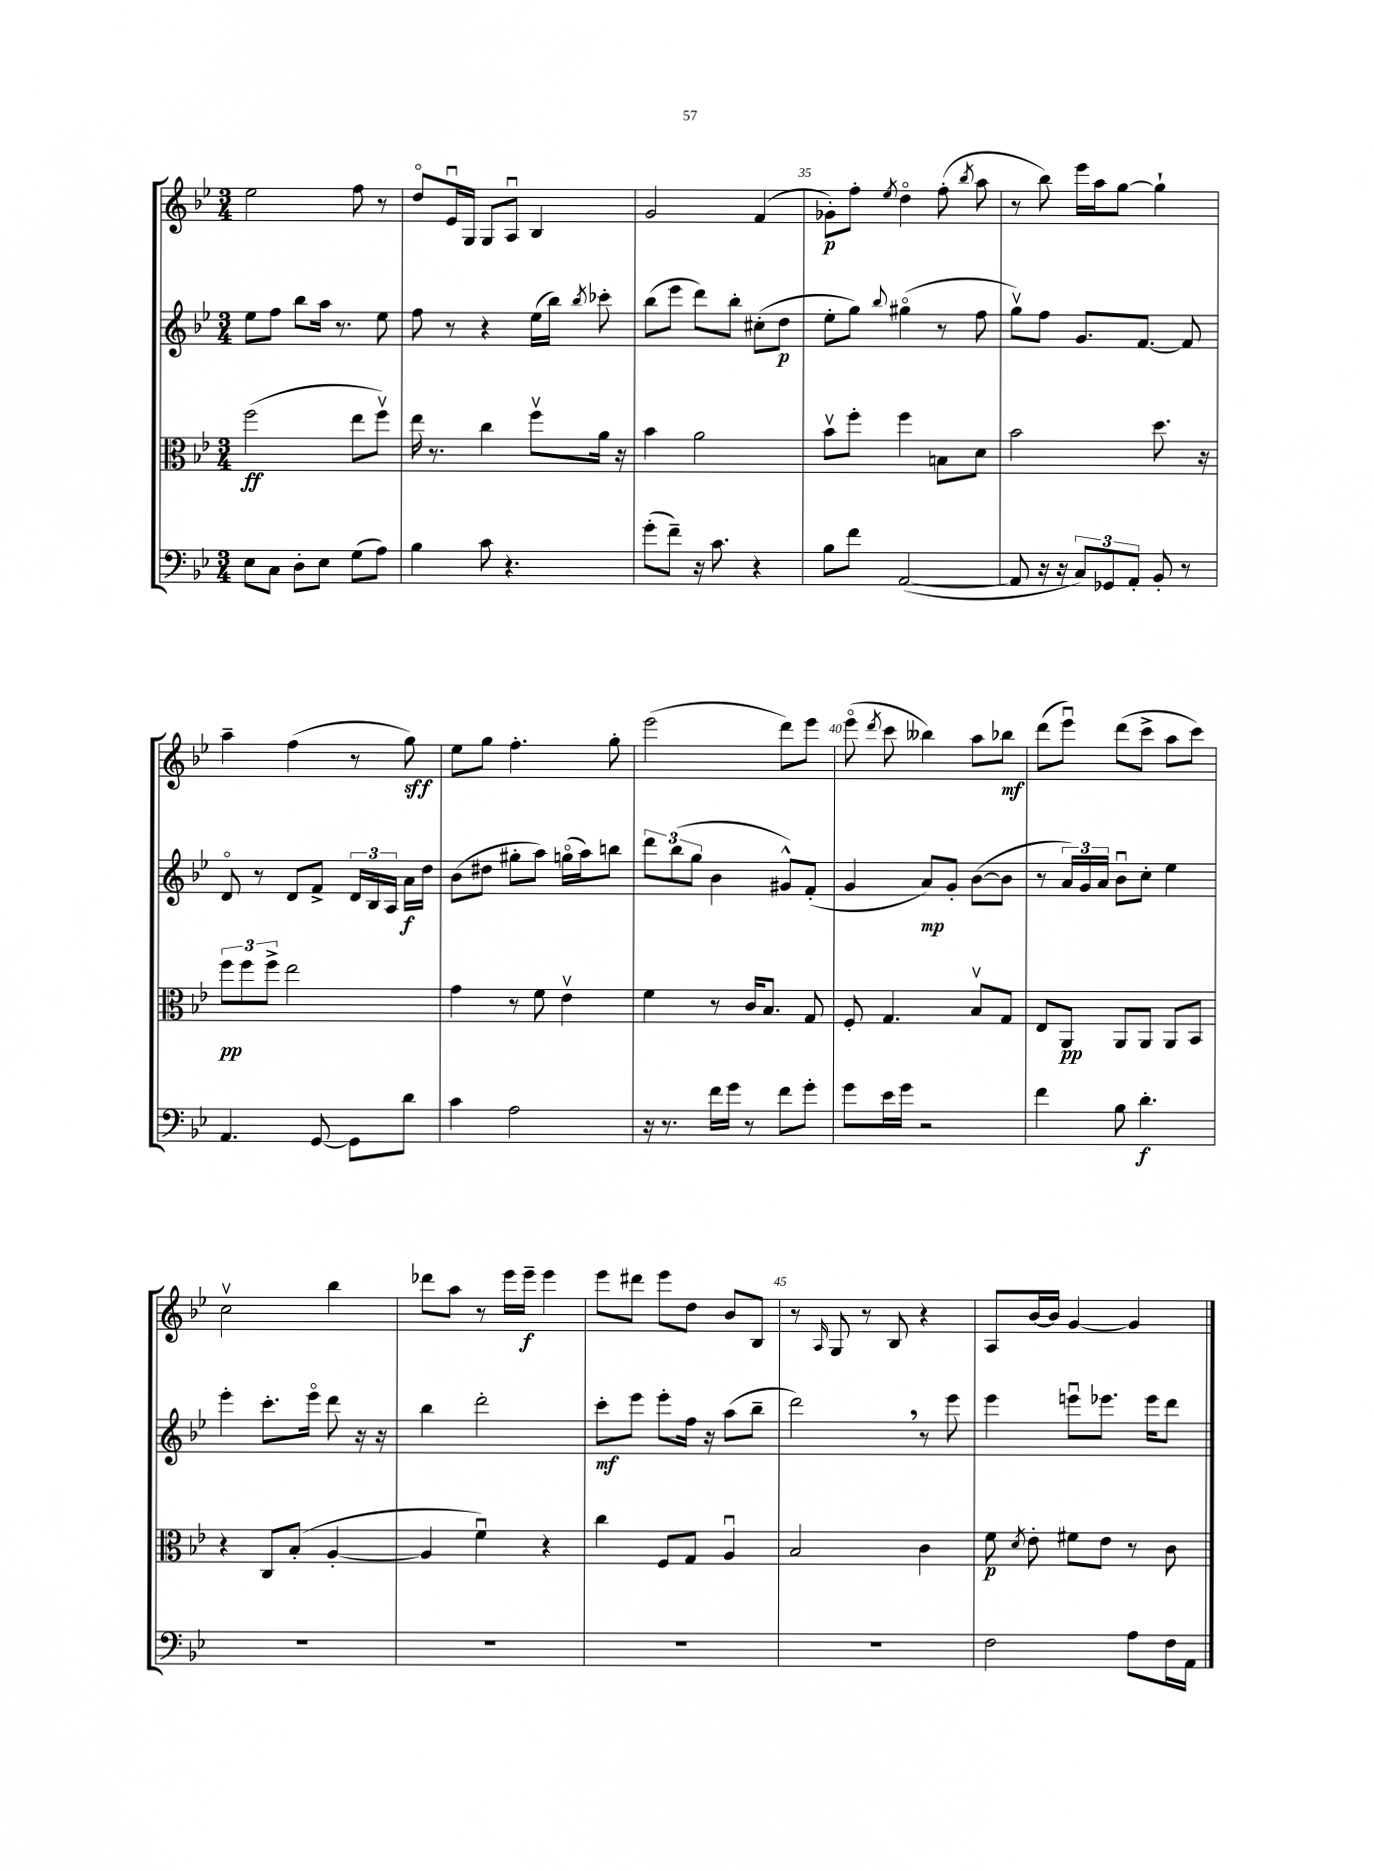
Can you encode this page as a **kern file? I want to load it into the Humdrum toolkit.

**kern	**kern	**kern	**kern
*staff4	*staff3	*staff2	*staff1
*clefF4	*clefC3	*clefG2	*clefG2
*k[b-e-]	*k[b-e-]	*k[b-e-]	*k[b-e-]
*M3/4	*M3/4	*M3/4	*M3/4
8E-	(2ff	8ee-	2ee-
8C	.	8ff	.
8D'	.	8bb-	.
8E-	.	16aa	.
.	.	8.r	.
(8G	8ee-	.	8ff
8A)	8ffv)	8ee-	8r
=	=	=	=
4B-	16ee-	8ff	8ddo
.	8.r	.	.
.	.	8r	16e-u
.	.	.	16G
8c	4cc	4r	8G
4.r	.	.	8Au
.	8ffv	(16ee-	4B-
.	.	16bb-)	.
.	.	8qbb-	.
.	16a	8ccc-'	.
.	16r	.	.
=	=	=	=
(8g'	4b-	(8bb-	2g
8f~)	.	8eee-	.
16r	2a	8ddd)	.
8.c	.	.	.
.	.	8bb-'	.
4r	.	(8cc#'	(4f
.	.	8dd	.
=	=	=	=
8B-	8b-v	8ee-'	8g-')
8f	8ff'	8gg)	8ff'
.	.	8qqbb-	8qee-
([2AA	4ff	(4gg#o	4ddo
.	8B	8r	(8ff'
.	.	.	8qbb-
.	8d	8ff	8aa
=	=	=	=
8AA]	2b-	8ggv)	8r
16r	.	8ff	8bb-)
16r	.	.	.
12C)	.	8.g	16eee-
.	.	.	16aa
12GG-	.	.	.
.	.	.	[8gg
12AA'	.	.	.
.	.	[8.f	.
8BB-'	8.dd	.	4gg`]
8r	.	8f]	.
.	16r	.	.
=	=	=	=
4.AA	12ff	8do	4aa~
.	12ff	.	.
.	.	8r	.
.	12ff^	.	.
.	2ee-	8d	(4ff
[8GG	.	8f^	.
8GG]	.	24d	8r
.	.	24B-	.
.	.	24A	.
8d	.	16a	8gg)
.	.	16dd	.
=	=	=	=
4c	4g	(8b-	8ee-
.	.	8dd#	8gg
2A	8r	8gg#'	4.ff'
.	8f	8aa)	.
.	4e-v	(16ggo	.
.	.	16aa)	.
.	.	8bb	8gg'
=	=	=	=
16r	4f	12ddd	(2eee-
8.r	.	.	.
.	.	(12bb-	.
.	.	12gg	.
16f	8r	4b-	.
16g	.	.	.
8r	16c	.	.
.	8.B-	.	.
8f	.	8g#^^)	8ddd)
8g'	8G	(8f'	8eee-
=	=	=	=
8g	8F'	4g	(8eee-o
.	.	.	8qddd
16e-	4.G	.	8ccc
16g	.	.	.
2r	.	8a)	4bb--)
.	.	8g'	.
.	8B-v	([8b-	8aa
.	8G	8b-]	8bb-
=	=	=	=
4f	8E-	8r	(8ddd
.	8AA	24a)	8eee-u)
.	.	24g	.
.	.	24a	.
8B-	8AA	8b-u	(8ddd
4.d'	8AA	8cc'	8ccc^
.	8AA	4ee-	8aa
.	8BB-	.	8ccc)
=	=	=	=
2.r	4r	4eee-'	2ccv
.	8C	8.ccc'	.
.	(8B-'	.	.
.	.	16eee-o	.
.	[4A'	8ddd	4bb-
.	.	16r	.
.	.	16r	.
=	=	=	=
2.r	4A]	4bb-	8ddd-
.	.	.	8aa
.	4fu)	2ddd'	8r
.	.	.	16eee-
.	.	.	16eee-~
.	4r	.	4eee-
=	=	=	=
2.r	4cc	8ccc'	8eee-
.	.	8eee-	8ddd#
.	8F	8eee-'	8eee-
.	8G	16ff	8dd
.	.	16r	.
.	4Au	(8aa	8b-
.	.	8bb-~	8B-
=	=	=	=
2.r	2B-	2ddd)	8r
.	.	.	16qqA
.	.	.	8G
.	.	.	8r
.	.	.	8B-
.	4c	8r	4r
.	.	8eee-	.
=	=	=	=
2F	8f	4eee-	8A
.	8qd	.	.
.	8e-'	.	[16b-
.	.	.	16b-]
.	8f#	8eeeu	[4g
.	8e-	8.eee-	.
8A	8r	.	4g]
.	.	16eee-	.
16F	8c	8ddd	.
16AA	.	.	.
==	==	==	==
*-	*-	*-	*-
